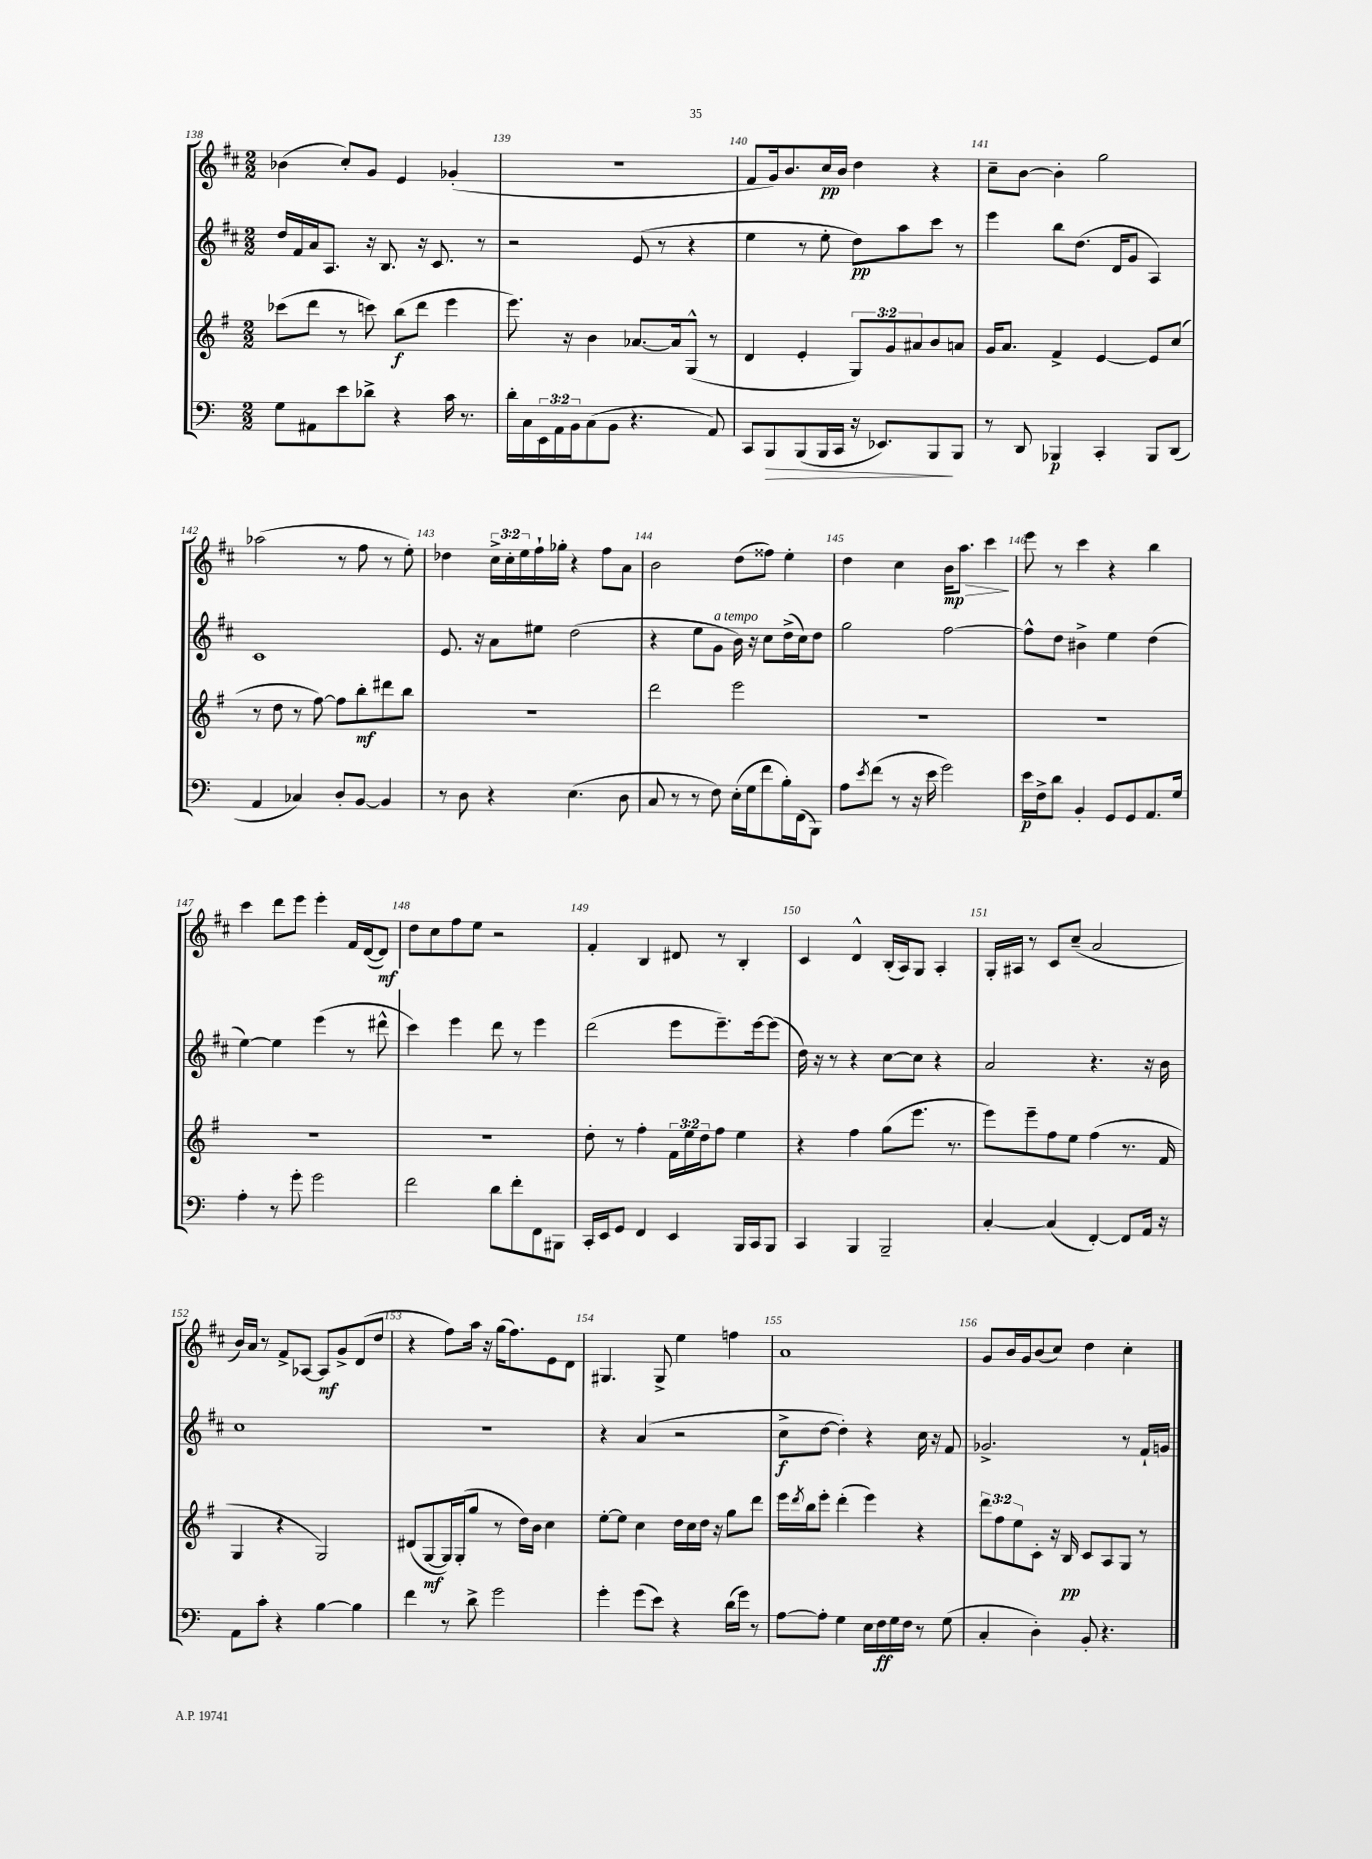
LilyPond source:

<<
\new StaffGroup <<
\new Staff = "s0" {
    \clef treble \key d \major \numericTimeSignature \time 2/2 \override Staff.TupletNumber.text = #tuplet-number::calc-fraction-text
    bes'4( cis''8-.) g'8 e'4 ges'4-.( |
    r1 |
    fis'8 g'16) b'8. cis''16\pp b'16 d''4 r4 |
    cis''8-- b'8~ b'4-. g''2 |
    aes''2( r8 fis''8 r8 e''8-.) |
    des''4 \tuplet 3/2 { cis''16-> cis''16-. e''16 } fis''16-! ges''16-. r4 fis''8 a'8 |
    b'2 d''8( fisis''8) e''4-. |
    d''4 cis''4 b'16\mp\> a''8. cis'''4\! |
    e'''8 r8 cis'''4 r4 b''4 |
    cis'''4 d'''8 e'''8 e'''4-. fis'16 d'16~( d'8\mf) |
    d''8 cis''8 fis''8 e''8 r2 |
    fis'4-. b4 dis'8 r8 b4-. |
    cis'4 d'4-^ b16-.( a16) g8 a4-. |
    g16-. ais16 r8 cis'8 cis''8--( a'2 |
    b'16) a'16 r8 fis'8-> aes8~ aes8\mf g'8-> d'8( d''8 |
    r4 fis''8) a''16 r16 g''16( fis''8.) e'8 d'8 |
    gis4. gis8-> e''4 f''4 |
    a'1 |
    g'8 b'16 g'16 b'8( cis''8) d''4 cis''4-. \bar "|." |
}
\new Staff = "s1" {
    \clef treble \key d \major \numericTimeSignature \time 2/2
    d''16 fis'16 a'16 a8. r16 b8. r16 cis'8. r8 |
    r2 e'8( r8 r4 |
    e''4 r8 e''8-. d''8\pp) a''8 cis'''8 r8 |
    e'''4 b''8 d''8.( d'16 g'8 a4) |
    cis'1 |
    e'8. r16 a'8 eis''8 d''2( |
    r4 e''8 g'8^\markup { \italic "a tempo" } b'16) r16 cis''8 d''16->( cis''16) d''8 |
    g''2 fis''2~ |
    fis''8-^ d''8 bis'4-> e''4 d''4( |
    e''4~) e''4 e'''4( r8 dis'''8-^ |
    cis'''4) e'''4 d'''8 r8 e'''4 |
    d'''2( e'''8 e'''8.--) e'''16~ e'''8( |
    d''16) r16 r8 r4 cis''8~ cis''8 r4 |
    a'2 r4. r16 b'16 |
    cis''1 |
    R1 |
    r4 a'4( r2 |
    cis''8->\f d''8~ d''4-.) r4 cis''16 r16 fis'8 |
    ges'2.-> r8 fis'16-! g'16 \bar "|." |
}
\new Staff = "s2" {
    \clef treble \key g \major \numericTimeSignature \time 2/2 \override Staff.TupletNumber.text = #tuplet-number::calc-fraction-text
    ces'''8( d'''8 r8 c'''8) b''8\f( d'''8 e'''4 |
    e'''8.) r16 b'4 aes'8.~ aes'16 g8-^( r8 |
    d'4 e'4-. \tuplet 3/2 { g8) g'8 ais'8 } b'8 a'8 |
    g'16 a'8. fis'4-> e'4~ e'8 c''8( |
    r8 d''8 r8 fis''8~) fis''8 b''8-.\mf dis'''8 b''8 |
    R1 |
    d'''2 e'''2 |
    R1 |
    R1 |
    R1 |
    R1 |
    d''8-. r8 fis''4-. \tuplet 3/2 { fis'16 e''16 d''16 } fis''8 e''4 |
    r4 fis''4 g''8( e'''8. r8. |
    e'''8) e'''8-- fis''8 e''8 fis''4( r8. fis'16 |
    g4 r4 g2) |
    dis'8( g8~\mf g16) g16-.( g''8 r8 d''16) b'16 c''4 |
    e''8~-. e''8 c''4 d''16 c''16 d''16 r16 g''8 d'''8 |
    e'''16 \acciaccatura { d'''8 } b''16 e'''8-. d'''4-.( e'''4) r4 |
    \tuplet 3/2 { d'''8 fis''8 e''8 } c'8-. r16 b16\pp c'8 a8 g8 r8 \bar "|." |
}
\new Staff = "s3" {
    \clef bass \key c \major \numericTimeSignature \time 2/2 \override Staff.TupletNumber.text = #tuplet-number::calc-fraction-text
    g8 ais,8 e'8 des'8-> r4 c'16 r8. |
    d'16-. c16 \tuplet 3/2 { e,16 a,16 b,16 } c8( b,8 r4. a,8) |
    c,8 b,,8\> b,,8( b,,16 c,16 r16 ees,8.) b,,8\! b,,8 |
    r8 d,8 bes,,4\p c,4-. bes,,8 d,8( |
    a,4 ces4) d8-. b,8~ b,4 |
    r8 d8 r4 e4.( d8 |
    c8 r8 r8 f8) e16-.( g16 f'8 b16-.) f,16( b,,8) |
    a8 \acciaccatura { e'8 } f'8( r8 r16 e'16 g'2) |
    e'16\p f16-> d'8 b,4-. g,8 g,8 a,8. g16 |
    a4-. r8 g'8-. g'2 |
    f'2 d'8 f'8-. f,8 bis,,8 |
    c,16-. e,16 g,8 f,4 e,4 b,,16 c,16 b,,8 |
    c,4 b,,4 b,,2-- |
    c4~-. c4( f,4~-.) f,8 a,16 r16 |
    a,8 c'8-. r4 b4~ b4 |
    f'4 r8 d'8-> g'2 |
    g'4-. g'8( e'8) r4 d'16( g'16) r8 |
    a8~ a8-. g4 e16 f16\ff g16 f16 r8 g8( |
    c4-. d4-.) b,8-. r4. \bar "|." |
}
>>
>>
\layout { \context { \Score currentBarNumber = #138 \override BarNumber.break-visibility = ##(#f #t #t) barNumberVisibility = #all-bar-numbers-visible } }
